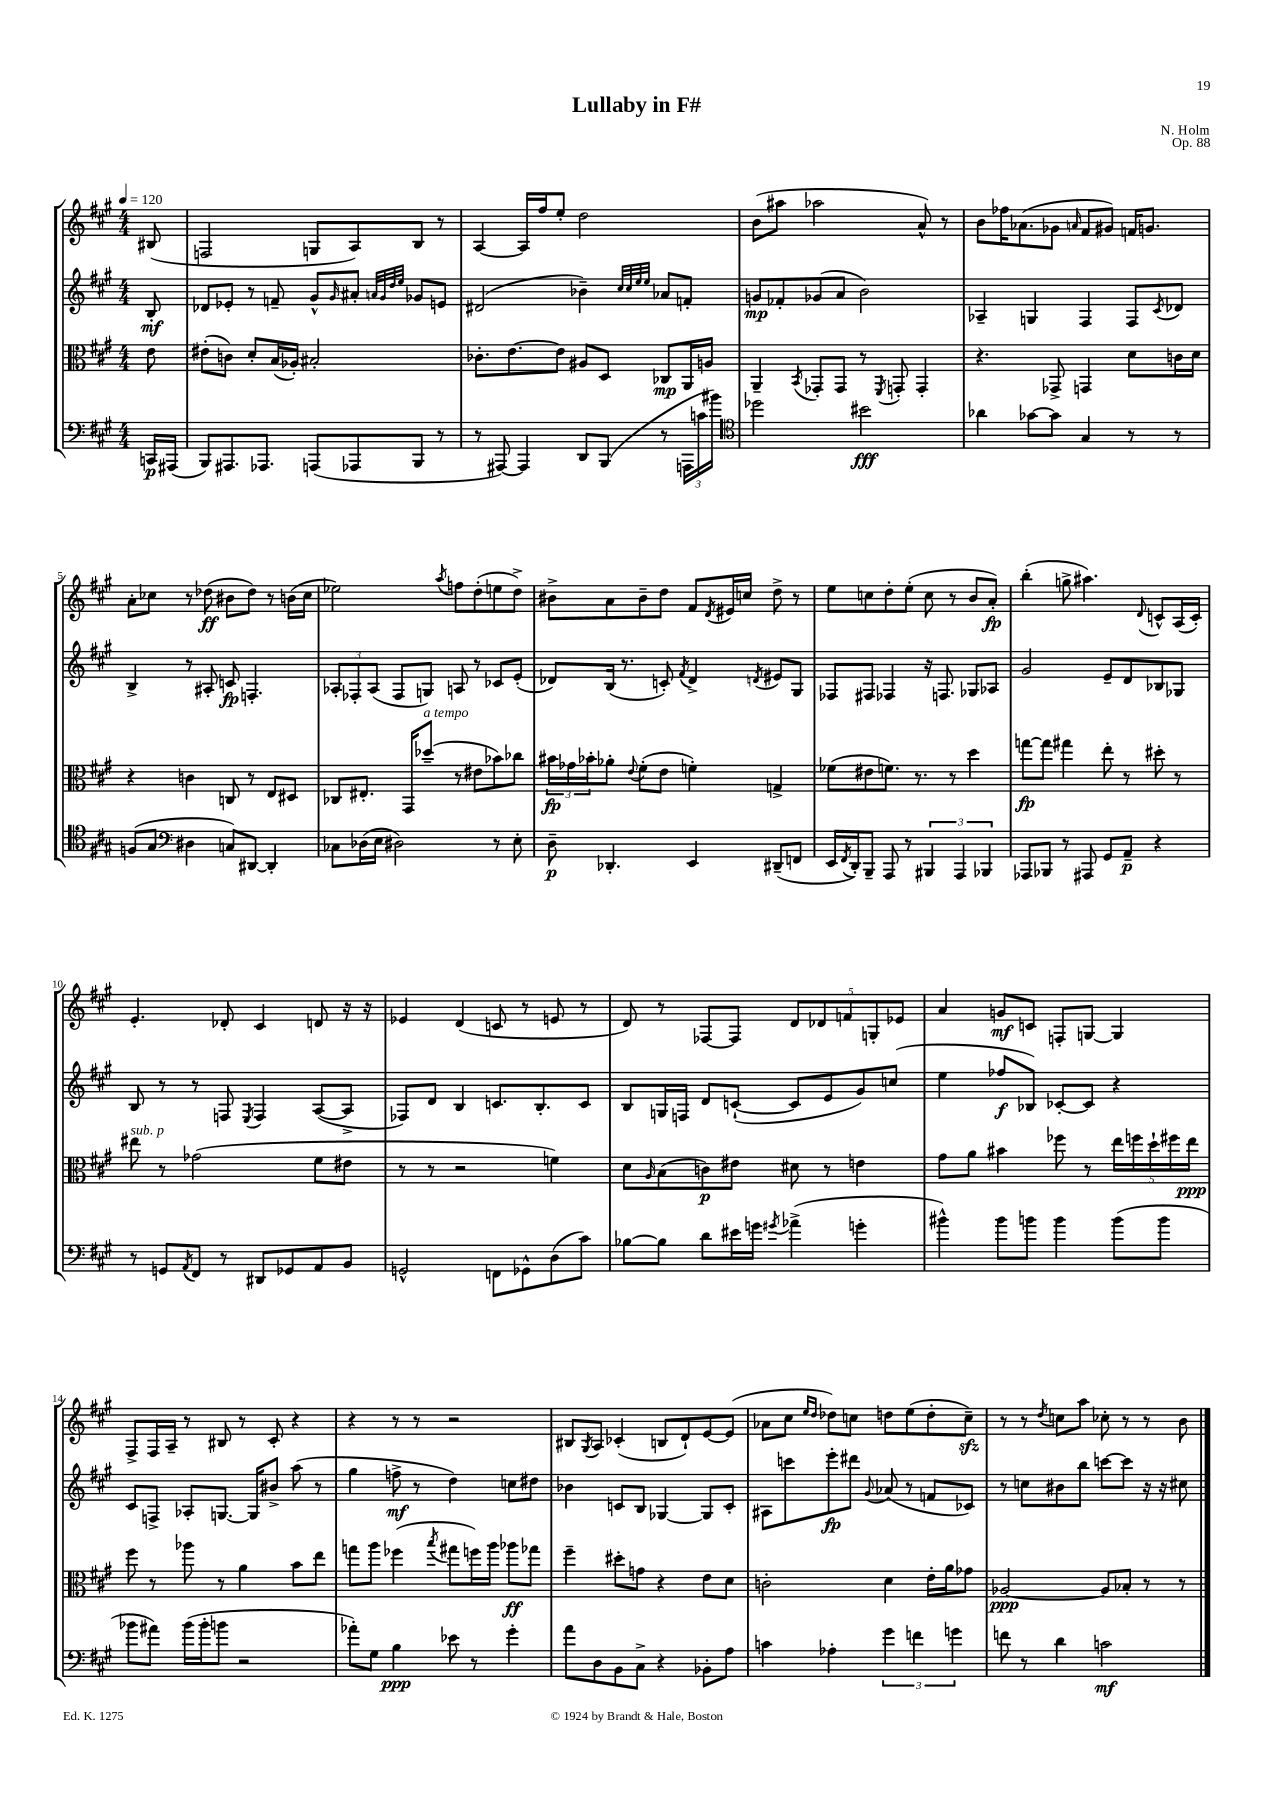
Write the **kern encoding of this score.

**kern	**kern	**kern	**kern
*staff4	*staff3	*staff2	*staff1
*clefF4	*clefC3	*clefG2	*clefG2
*k[f#c#g#]	*k[f#c#g#]	*k[f#c#g#]	*k[f#c#g#]
*M4/4	*M4/4	*M4/4	*M4/4
*MM120	*MM120	*MM120	*MM120
16CC/LL	8e\	8B'/	(8B#/
(16AAA#/JJ	.	.	.
=	=	=	=
8BBB/L)	(8e#'\L	8d-/L	2F/
8.AAA#/	8c\J)	8e-'/J	.
.	8d'/L	8r	.
8.AAA-/J	.	.	.
.	(16B/L	8f~/	.
.	16A-'/JJ)	.	.
(8AAA/L	2B#'/	8g#^^/L	8G/L
.	.	16qqg#/	.
8AAA-/	.	8a#'/J	8A/)
.	.	32qqa/LLL	.
.	.	32qqg#/	.
.	.	32qqdd/	.
.	.	32qqee/JJJ	.
8BBB/J	.	8g-/L	8B/J
8r	.	8e/J	8r
=	=	=	=
8r	8.c-'\L	(2d#/	[4A/
[8AAA#/)	.	.	.
.	[8.e\	.	.
4AAA#/]	.	.	16A/]LL
.	.	.	16ff#/J
.	8e\]J	.	8ee'/J
8DD/L	8A#/L	4b-~\)	2dd\
(8BBB/J	8D/J	.	.
.	.	32qqcc#/LLL	.
.	.	32qqcc#/	.
.	.	32qqee/	.
.	.	32qqee/JJJ	.
8r	8C-/L	8a-/L	.
24AAA\LL	16AA/L	8f'/J	.
24c\	.	.	.
.	16A/JJ	.	.
24b#\JJ)	.	.	.
=	=	=	=
*clefC4	*	*	*
2dd-\	4AA~/	8g/L	(8b\L
.	.	8f-'/	8aa#\J
.	8qBB/	.	.
.	8GG-'/L	(8g-/	2aa-\
.	8GG-/J	8a/J	.
2b#\	8r	2b\)	.
.	8qFF#/	.	.
.	8GG'/	.	.
.	4GG'/	.	8a^^/)
.	.	.	8r
=	=	=	=
4a-\	4.r	4A-~/	8b\L
.	.	.	16ff-\K
.	.	.	(8.a-\
[8g-\L	.	4G/	.
8g-\]J	8GG-^/	.	8g-\J
.	.	.	16qqa/
4G#/	4GG/	4F#/	8f#/L
.	.	.	8g#/J)
8r	8d\L	8F#/L	16f/LK
.	.	.	8.g/J
.	.	8qc#/	.
8r	16c\L	8d-/J	.
.	16d\JJ	.	.
=	=	=	=
(8F/L	4r	4B^/	8a'\L
8G#/J	.	.	8cc-\J
*clefF4	*	*	*
4D#\	4c\	8r	8r
.	.	8A#'/	(8dd-\
8C/L)	8C/	8c/	8b#\L
[8DD#/J	8r	4.F'/	8dd-\J)
4DD#'/]	8E/L	.	8r
.	8D#/J	.	(16b\LL
.	.	.	16cc-\JJ
=	=	=	=
8C-\L	8C-/L	12A-'/L	2ee-\)
.	.	12F-'/	.
(16D-\L	8.E#'/J	.	.
.	.	(12A-/J	.
16E\JJ	.	.	.
2D#\)	.	8F-/L	.
.	16GG#/LK	.	.
.	(8dd-~/J	8G/J)	.
.	.	.	8qaa/
.	8r	8A/	8ff\L
.	8e#\L	8r	(8dd'\
8r	8b-\)	8c-/L	8ee\
8E'\	8cc-\J	(8e'/J	8dd^\J)
=	=	=	=
8D~\	24b#\LL	8d-/L)	8b#^\L
.	24g-\	.	.
.	24b-'\J	.	.
4.DD-'/	8a-'\J	(16B/Jk	8a\
.	.	8.r	.
.	8qqe/	.	.
.	(8f#'\L	.	8b#~\
.	8e\J	8c'/)	8dd\J
.	.	8qf#/	.
4EE/	4f'\)	4d-^/	8f#/L
.	.	.	8qd/
.	.	.	16e#/L
.	.	.	16cc/JJ
.	.	8qd/	.
(8DD#~/L	4G^/	8e#/L	8dd^\
8FF/J	.	8G#/J	8r
=	=	=	=
16EE/LL	(8f-\L	8F-/L	8ee\L
8qFF#/	.	.	.
16DD'/J)	.	.	.
8BBB~/J	8e#\	8F#/J	8cc\
8AAA/	8.f\J)	4F-/	8dd'\
8r	.	.	(8ee'\J
.	8.r	.	.
6BBB#/	.	16r	8cc\
.	.	8.F/	.
.	8r	.	8r
6AAA/	.	.	.
.	4dd\	8G-/L	8b/L
6BBB-/	.	.	.
.	.	8A-/J	8a'/J)
=	=	=	=
8AAA-/L	[8gg\L	2g#/	(4bb'\
8BBB-/J	8gg\]J	.	.
8r	4gg#\	.	8gg^\
8AAA#/	.	.	4.aa#\)
8GG#/L	8ee'\	8e~/L	.
8AA~/J	8r	8d/	.
.	.	.	8qqd/
4r	8dd#'\	8B-/	8c^^/L
.	8r	8G-/J	(16A/L
.	.	.	16c'/JJ)
=	=	=	=
8r	8ee#\	8B/	4.e'/
8GG/L	8r	8r	.
8qAA/	.	.	.
8FF#/J	(2g-\	8r	.
8r	.	8F/	8d-'/
.	.	8qE/	.
8DD#/L	.	4F/	4c#/
8GG-/	.	.	.
8AA/	8f#\L	([8A/L	8d/
8BB/J	8e#\J	8A^/]J	16r
.	.	.	16r
=	=	=	=
2GG^^/	8r	8F-/L)	4e-/
.	8r	8d/J	.
.	2r	4B/	(4d/
8FF\L	.	8.c/L	8c/
8GG-^^\	.	.	8r
.	.	8.B'/	.
(8D\	4f\)	.	8e/
8c#\J)	.	8c/J	8r
=	=	=	=
[8B-\L	8d\L	8B/L	8d/)
.	16qqA/	.	.
8B-\]J	(8B\	16G/L	8r
.	.	16F/JJ	.
8d\L	8c\)	8d/L	[8F-/L
16e#\L	8e#\J	([8c`/J	8F-/]J
16g\JJ	.	.	.
8qg#/	.	.	.
(4a-^\	8d#\	8c/]L	10d/L
.	.	.	10d-/
.	8r	8e/	.
.	.	.	10f/
4g'\	4e\	8g#/)	.
.	.	.	10G'/
.	.	(8cc/J	.
.	.	.	10e-/J
=	=	=	=
4b#^^\)	8g#\L	4ee\	4a/
.	8a\J	.	.
8b#\L	4b#\	8ff-/L	8g/L
8b\J	.	8B-/J)	8c/J
4b\	8ff-\	[8c-'/L	8F'/L
.	8r	8c-/]J	[8G/J
(8b\L	20ee\LL	4r	4G/]
.	20ff\	.	.
.	20dd`\	.	.
8b\J	.	.	.
.	20ff#\	.	.
.	20ee\JJ	.	.
=	=	=	=
8b-\L	8ff#\	8c#/L	8F#^/L
8a#\J)	8r	8F^/J	16F#/L
.	.	.	16A~/JJ
(16b-\LL	8aa-\	8A-'/L	8r
16b-'\J	.	.	.
8b\J	8r	[8.G/J	8B#/
2r	4a\	.	8r
.	.	16G/]LK	.
.	.	8b#^/J	8c#'/
.	8b\L	(8aa\	4r
.	8ee\J	8r	.
=	=	=	=
8a-'\L)	8gg\L	4gg#\	4r
8G#\J	8aa\J	.	.
4B\	(4ff-\	8ff^\	8r
.	.	8r	8r
.	8qbb/	.	.
8e-\	8gg#\L	4dd\)	2r
8r	16ff\L)	.	.
.	16aa\JJ	.	.
4g#'\	8aa-\L	8cc\L	.
.	8gg-\J	8dd#\J	.
=	=	=	=
8a\L	4ff#~\	4b-\	8B#/L
.	.	.	8qG#/
8D\	.	.	8A/J
8BB\	8dd#'\L	8c/L	(4c-'/
8C#^\J	8g\J	8B/J	.
4r	4r	[4G-/	8B/L
.	.	.	8d`/)
8BB-'\L	8e\L	8G-/]L	[8e/
8A\J	8d\J	8c'/J	(8e/]J
=	=	=	=
4c\	2c'\	8A#\L	8a-\L
.	.	8ccc\	8cc#\J
.	.	.	16qqee/LL
.	.	.	16qqdd/JJ
4A-'\	.	8eee'\	8dd-\L)
.	.	8ddd#\J	8cc\J
.	.	8qqg#/	.
6g#\	4d\	(8a-/	8dd\L
.	.	8r	(8ee\
6f\	.	.	.
.	16e'\LL	8f/L	8dd'\
.	16a\J	.	.
6g\	.	.	.
.	8g-\J	8c-/J)	8cc~\J)
=	=	=	=
8f\	[2A-/	8r	8r
8r	.	8cc\L	8r
.	.	.	8qdd/
4d\	.	8b#\	8cc\L
.	.	8bb\J	8aa\J
2c\	8A-/]L	[8ccc\L	8cc-'\
.	8B-'/J	8ccc\]J	8r
.	8r	16r	8r
.	.	16r	.
.	8r	8cc#\	8b\
==	==	==	==
*-	*-	*-	*-
